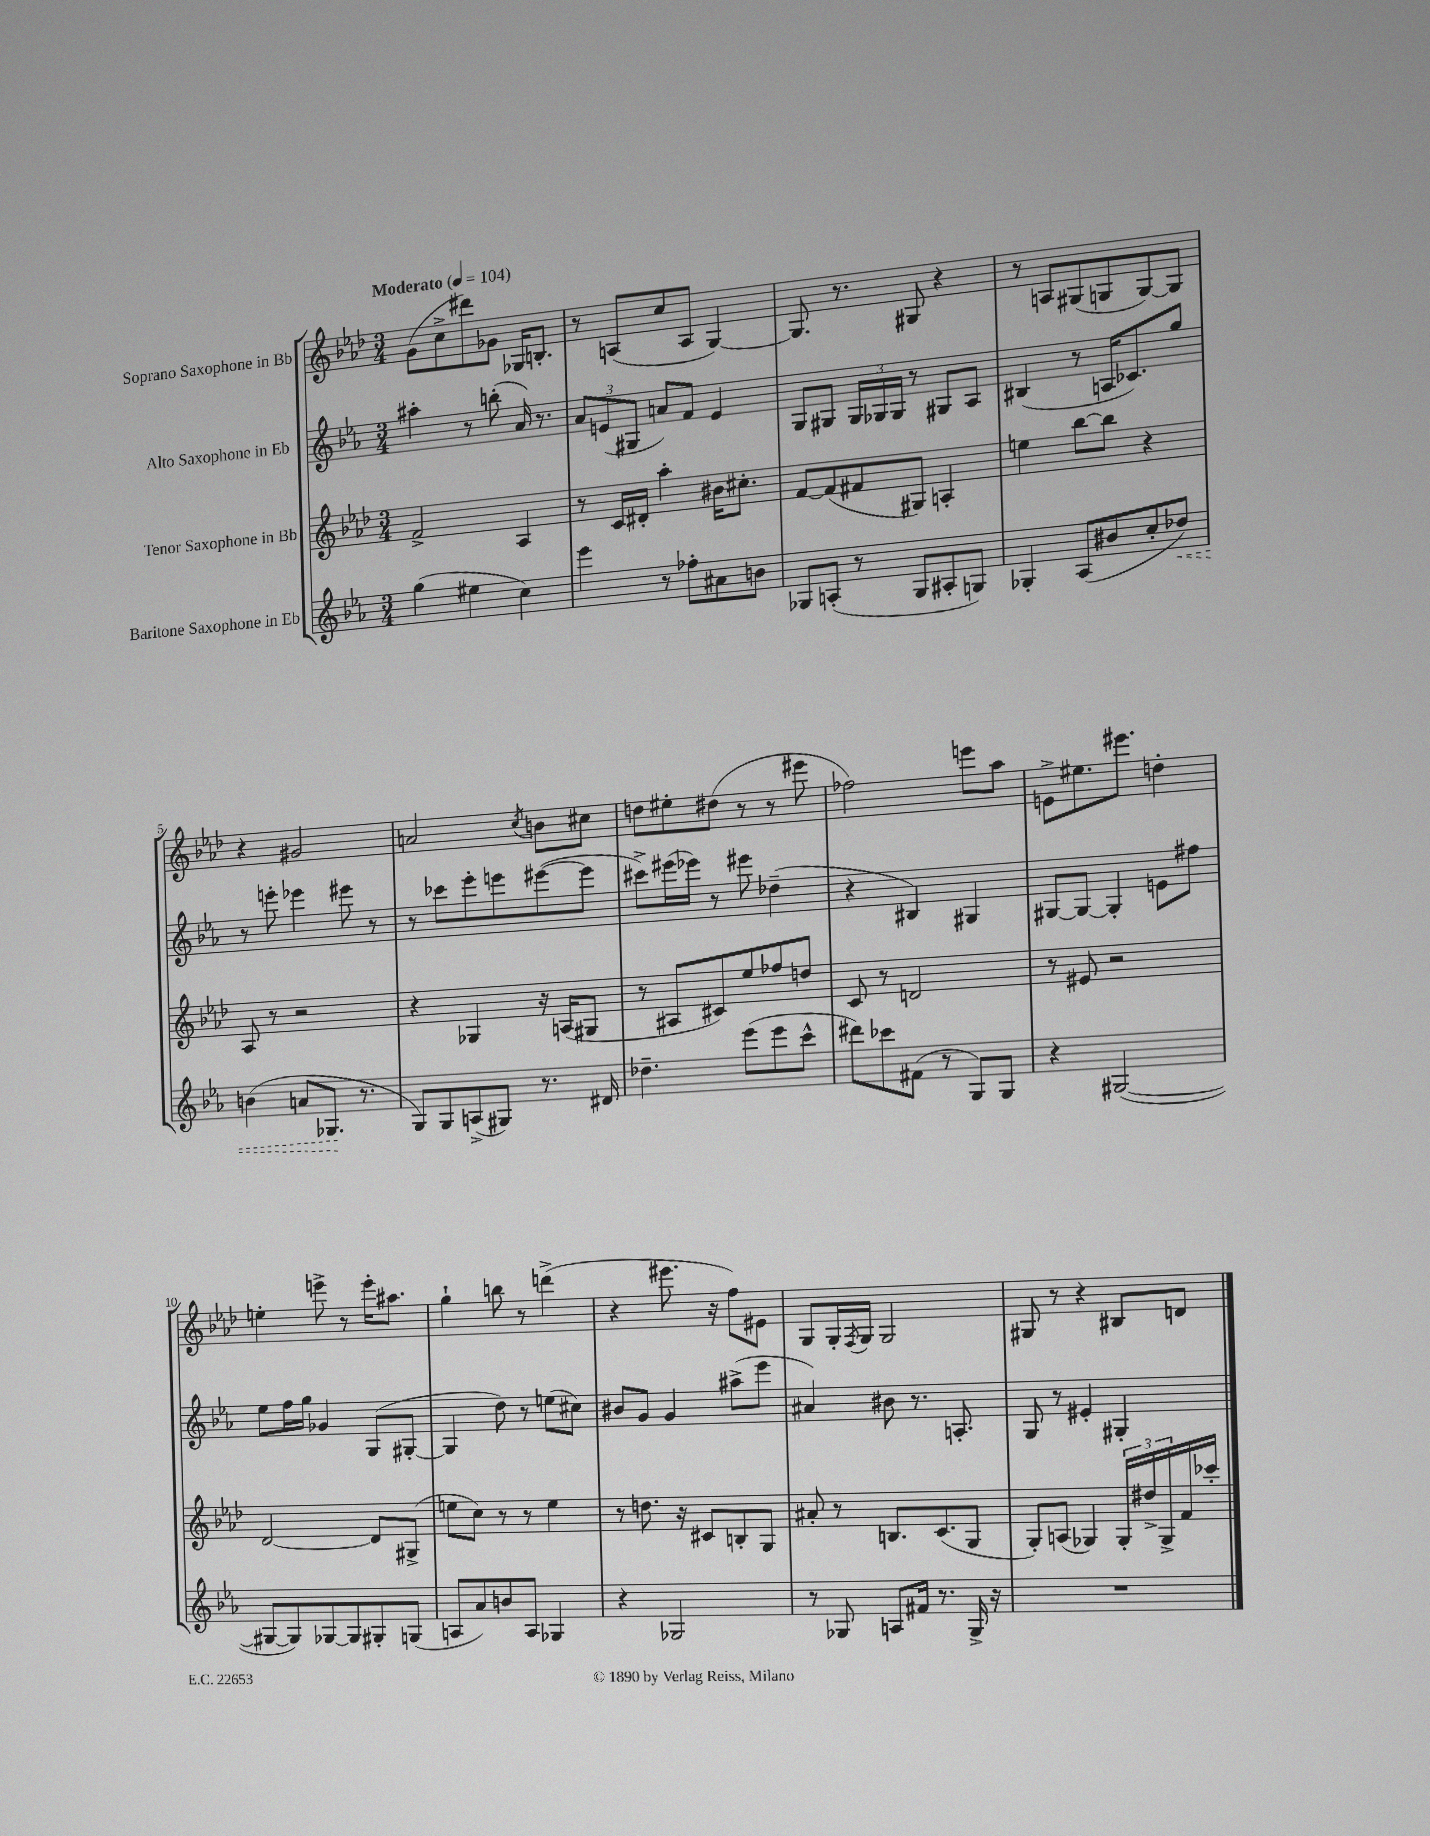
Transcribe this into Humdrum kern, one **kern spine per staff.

**kern	**kern	**kern	**kern
*staff4	*staff3	*staff2	*staff1
*clefG2	*clefG2	*clefG2	*clefG2
*k[b-e-a-]	*k[b-e-a-d-]	*k[b-e-a-]	*k[b-e-a-d-]
*M3/4	*M3/4	*M3/4	*M3/4
*MM104	*MM104	*MM104	*MM104
(4gg	2f^	4aa#'	(8g
.	.	.	8cc^
4ee#	.	8r	8ddd#)
.	.	(8bb'	8g-
4cc)	4A-	16a-)	16G-
.	.	8.r	8.B'
=	=	=	=
4eee-	8r	12a-	8r
.	.	(12e	.
.	16c	.	(8A
.	.	12G#	.
.	16d#'	.	.
8r	4aa-'	8a)	8cc
8ff-'	.	8f	8A
8a#	16b#	4e	[4G)
.	8.cc#'	.	.
8b	.	.	.
=	=	=	=
8G-	[8f	8G	8.G]
(8A'	(8f]	8G#	.
.	.	.	8.r
8r	8f#	24G#	.
.	.	24G-	.
.	.	24G-	.
8G-	8G#)	8r	8G#
8A#'	4A'	8G#	4r
8G)	.	8A-	.
=	=	=	=
4G-'	4ee	(4B#	8r
.	.	.	8A
(8A-	[8bb-	8r	(8G#
8b#	8bb-]	16A	8G
.	.	8.c-)	.
8cc'	4r	.	[8G)
8dd-)	.	8gg	8G]
=	=	=	=
(4b	8A-	8r	4r
.	8r	8eee'	.
8a	2r	4eee-	2g#
8.G-	.	.	.
.	.	8eee#	.
8.r	.	.	.
.	.	8r	.
=	=	=	=
8G)	4r	8r	2a
8G	.	8ccc-	.
(8A^	4G-	8eee-'	.
8G#)	.	8eee	.
.	.	.	8qcc
8.r	16r	([8eee#	8b
.	(16A	.	.
.	8G#	8eee#]	8cc#
16d#	.	.	.
=	=	=	=
4.dd-~	8r	8ccc#^)	8dd
.	8A#	(16eee#	8ee#'
.	.	16eee-)	.
.	8c#)	8r	(8dd#
(8eee-	8ee-	8eee#	8r
8eee-	8ff-	(4dd-~	8r
8ccc^^	8dd	.	8eee#
=	=	=	=
8ddd#)	8c	4r	2ff-)
8ccc-	8r	.	.
(8f#	2d	4B#)	.
8r	.	.	.
8G)	.	4G#	8eee
8G	.	.	8aa-
=	=	=	=
4r	8r	[8G#	8e^
.	8e#	8G#_	8.ee#
([2G#	2r	4G#']	.
.	.	.	8.eee#
.	.	8e	4dd'
.	.	8ff#	.
=	=	=	=
8G#_	[2d-	8ee-	4ee'
8G#])	.	16ff	.
.	.	16gg	.
[8G-	.	4g-	8eee^
8G-]	.	.	8r
8G#'	8d-]	(8G	16eee'
.	.	.	8.aa#
(8G	(8G#^	[8G#'	.
=	=	=	=
8A	8ee	4G#]	4gg`
8a-)	8cc)	.	.
8b	8r	8dd)	8bb
8A	8r	8r	8r
4G-	4ee	(8ee	(4ddd^
.	.	8cc#)	.
=	=	=	=
4r	8r	8b#	4r
.	8.dd	8g	.
2G-	.	4g	8.eee#
.	16r	.	.
.	8c#	.	.
.	.	.	16r
.	8B'	(8aa#^	8ff)
.	8G	8eee-	8e#
=	=	=	=
8r	8a#'	4a#)	8G
8G-	8r	.	16G'
.	.	.	8qF
.	.	.	16G
8A	8.B	8b#	2G
16f#	.	8.r	.
8.r	(8.c	.	.
.	.	8.A'	.
16G-^	8G	.	.
16r	.	.	.
=	=	=	=
2.r	8G')	8G	8G#
.	(8A	8r	8r
.	4G-)	4e#'	4r
.	24G-'	4G#'	8B#
.	24dd#^	.	.
.	24G-^	.	.
.	16f	.	8d
.	16ccc-'	.	.
==	==	==	==
*-	*-	*-	*-
